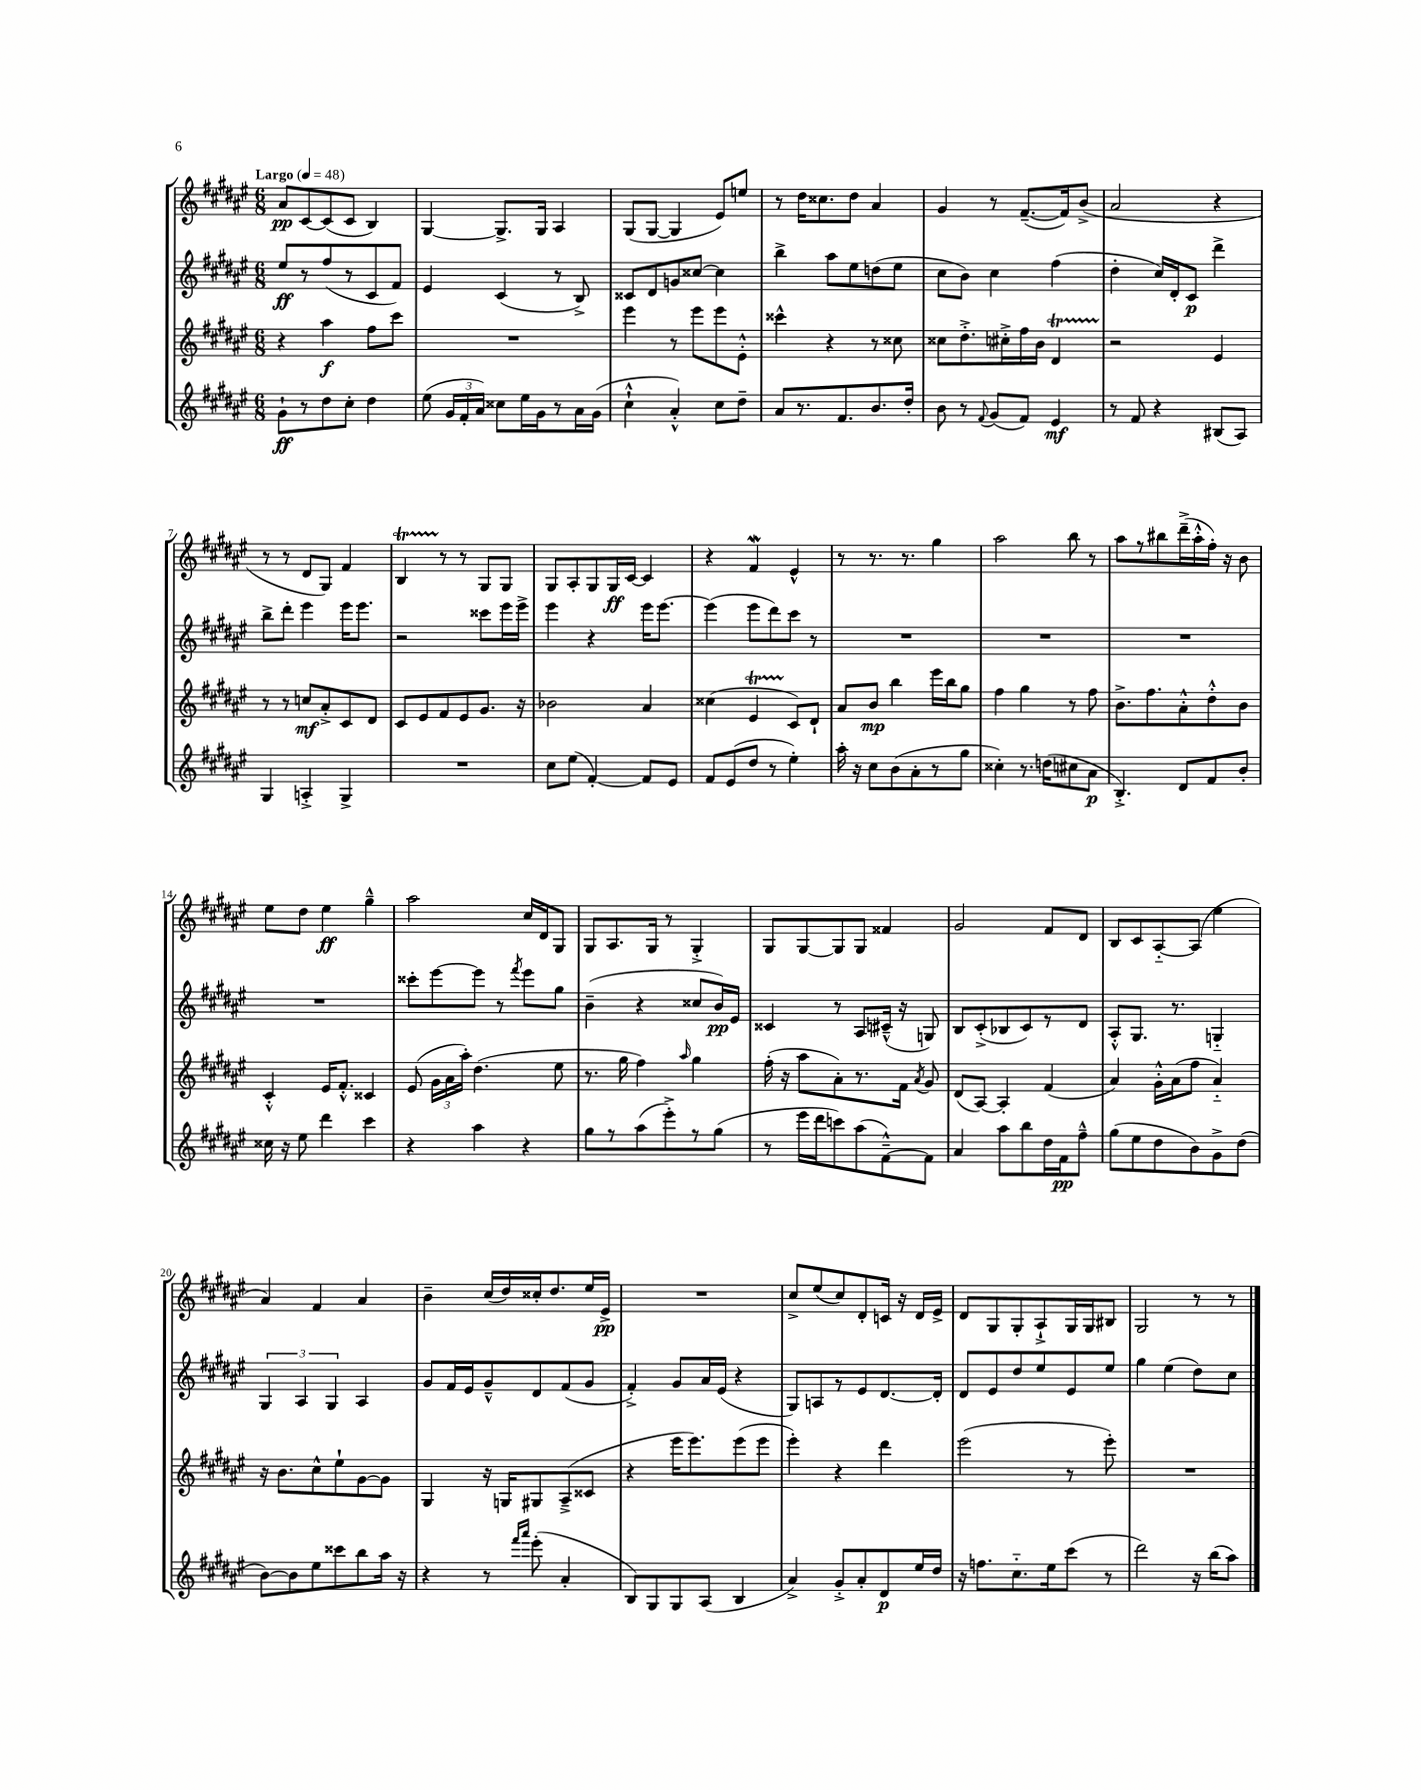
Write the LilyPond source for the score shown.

<<
\new StaffGroup <<
\new Staff = "s0" {
    \clef treble \key fis \major \numericTimeSignature \time 6/8 \tempo "Largo" 4 = 48
    \autoBeamOff ais'8[\pp cis'8~ cis'8( cis'8] b4) |
    gis4~ gis8.[-> gis16] ais4 |
    gis8[( gis8]~ gis4 eis'8[) e''8] |
    r8 dis''16[ cisis''8. dis''8] ais'4 |
    gis'4 r8 fis'8.[~--( fis'16) b'8]->( |
    ais'2 r4 |
    r8 r8 dis'8[ gis8]) fis'4 |
    b4\startTrillSpan r8\stopTrillSpan r8 gis8[ gis8] |
    gis8[ ais8-. gis8 gis16\ff cis'16]~ cis'4 |
    r4 fis'4\mordent eis'4-^ |
    r8 r8. r8. gis''4 |
    ais''2 b''8 r8 |
    ais''8[ r8 bis''8 dis'''16--->( ais''16-.-^ fis''16]-.) r16 b'8 |
    eis''8[ dis''8] eis''4\ff gis''4---^ |
    ais''2 cis''16[ dis'16 gis8] |
    gis8[ ais8. gis16] r8 gis4-.-> |
    gis8[ gis8~ gis8 gis8] fisis'4 |
    gis'2 fis'8[ dis'8] |
    b8[ cis'8 ais8~-_ ais8]( eis''4 |
    ais'4) fis'4 ais'4 |
    b'4-- cis''16[( dis''16) cisis''16-. dis''8. eis''16 eis'16]->\pp |
    R2. |
    cis''8[-> eis''8( cis''8) dis'8-. c'16] r16 dis'16[ eis'16]-> |
    dis'8[ gis8 gis8-. ais8-!-> gis16 gis16 bis8] |
    gis2 r8 r8 \bar "|." |
}
\new Staff = "s1" {
    \clef treble \key fis \major \numericTimeSignature \time 6/8
    \autoBeamOff eis''8[\ff r8 fis''8( r8 cis'8 fis'8]) |
    eis'4 cis'4( r8 b8->) |
    cisis'8[ dis'8 g'8 cisis''8]~ cisis''4 |
    b''4-> ais''8[ eis''8 d''8( eis''8] |
    cis''8[ b'8]) cis''4 fis''4( |
    dis''4-. cis''16[) dis'16-. cis'8]\p dis'''4-> |
    b''8[-> dis'''8]-. eis'''4 eis'''16[ eis'''8.] |
    r2 cisis'''8[ eis'''16 eis'''16]-> |
    eis'''4 r4 eis'''16[ eis'''8.]~ |
    eis'''4( eis'''8[ dis'''8) cis'''8] r8 |
    R2. |
    R2. |
    R2. |
    R2. |
    cisis'''8[-. eis'''8~ eis'''8] r8 \acciaccatura { fis'''8 } eis'''8[ gis''8] |
    b'4--( r4 cisis''8[ b'16\pp) eis'16] |
    cisis'4 r8 ais8[ cis'16]---^( r16 g8) |
    b8[ cis'8-.->( bes8 cis'8) r8 dis'8] |
    ais8[-.-^ gis8.] r8. g4-_ |
    \tuplet 3/2 { gis4 ais4 gis4 } ais4 |
    gis'8[ fis'16 eis'16 gis'8---^ dis'8 fis'8( gis'8] |
    fis'4-.->) gis'8[ ais'16 eis'16]( r4 |
    gis8[) a8 r8 eis'8 dis'8.~ dis'16]-. |
    dis'8[ eis'8 dis''8 eis''8 eis'8 eis''8] |
    gis''4 eis''4( dis''8[) cis''8] \bar "|." |
}
\new Staff = "s2" {
    \clef treble \key fis \major \numericTimeSignature \time 6/8
    \autoBeamOff r4 ais''4\f fis''8[ cis'''8] |
    R2. |
    eis'''4 r8 eis'''8[ eis'''8 eis'8]-.-^ |
    cisis'''4-^ r4 r8 cisis''8 |
    cisis''8[ dis''8.-.-> cis''16-.-> fis''16 b'16] dis'4\startTrillSpan |
    r2\stopTrillSpan eis'4 |
    r8 r8 c''8[\mf ais'8-.-> cis'8 dis'8] |
    cis'8[ eis'8 fis'8 eis'8 gis'8.] r16 |
    bes'2 ais'4 |
    cisis''4( eis'4\startTrillSpan cis'8[\stopTrillSpan) dis'8]-! |
    ais'8[ b'8]\mp b''4 eis'''16[ b''16 gis''8] |
    fis''4 gis''4 r8 fis''8 |
    b'8.[-> fis''8. ais'8-.-^ dis''8-.-^ b'8] |
    cis'4-.-^ eis'16[ fis'8.]-.-^ cisis'4 |
    eis'8( \tuplet 3/2 { gis'16[ ais'16 ais''16]-.) } dis''4.( eis''8 |
    r8. gis''16 fis''4) \grace { ais''16 } gis''4 |
    fis''16-.( r16 ais''8[ ais'8-.) r8. fis'16] \acciaccatura { ais'8 } gis'8 |
    dis'8[( ais8]~) ais4-. fis'4( |
    ais'4) gis'16[-.-^ ais'16( fis''8] ais'4-_) |
    r16 b'8.[ cis''8-^ eis''8-! gis'8~ gis'8] |
    gis4 r16 g16[ gis8 ais8--->( cisis'8] |
    r4 eis'''16[ eis'''8.) eis'''8( eis'''8] |
    eis'''4-.) r4 dis'''4 |
    eis'''2( r8 eis'''8-.) |
    R2. \bar "|." |
}
\new Staff = "s3" {
    \clef treble \key fis \major \numericTimeSignature \time 6/8
    \autoBeamOff gis'8[-!\ff r8 dis''8 cis''8]-. dis''4 |
    eis''8( \tuplet 3/2 { gis'16[ fis'16-. ais'16]) } cisis''8[ eis''16 gis'16 r8 ais'16 gis'16]( |
    cis''4-!-^ ais'4-.-^) cis''8[ dis''8]-- |
    ais'8[ r8. fis'8. b'8. dis''16]-. |
    b'8 r8 \appoggiatura { fis'8 } gis'8[( fis'8]) eis'4\mf |
    r8 fis'8 r4 bis8[( ais8]) |
    gis4 a4-.-> gis4-> |
    R2. |
    cis''8[ eis''8]( fis'4~-.) fis'8[ eis'8] |
    fis'8[ eis'8( dis''8] r8 eis''4-.) |
    ais''16-. r16 cis''8[ b'8( ais'8-. r8 gis''8] |
    cisis''4-.) r8. d''16[( cis''8 ais'8]\p |
    b4.-.->) dis'8[ fis'8 b'8]-. |
    cisis''16 r16 eis''8 dis'''4 cis'''4 |
    r4 ais''4 r4 |
    gis''8[ r8 ais''8( eis'''8-.->) r8 gis''8]( |
    r8 eis'''16[ dis'''16 c'''8) ais''8( fis'8~---^) fis'8] |
    ais'4 ais''8[ b''8 dis''16 fis'16\pp fis''8]---^ |
    gis''8[( eis''8 dis''8 b'8) gis'8-> dis''8]( |
    b'8[~) b'8 eis''8 cisis'''8 b''8 ais''16] r16 |
    r4 r8 \grace { fis'''16[ ais'''16] } eis'''8-.( ais'4-. |
    b8[) gis8 gis8 ais8]( b4 |
    ais'4->) gis'8[-.-> ais'8-. dis'8\p eis''16 dis''16] |
    r16 f''8.[ cis''8.-_ eis''16 cis'''8]( r8 |
    dis'''2) r16 b''16[( ais''8]) \bar "|." |
}
>>
>>
